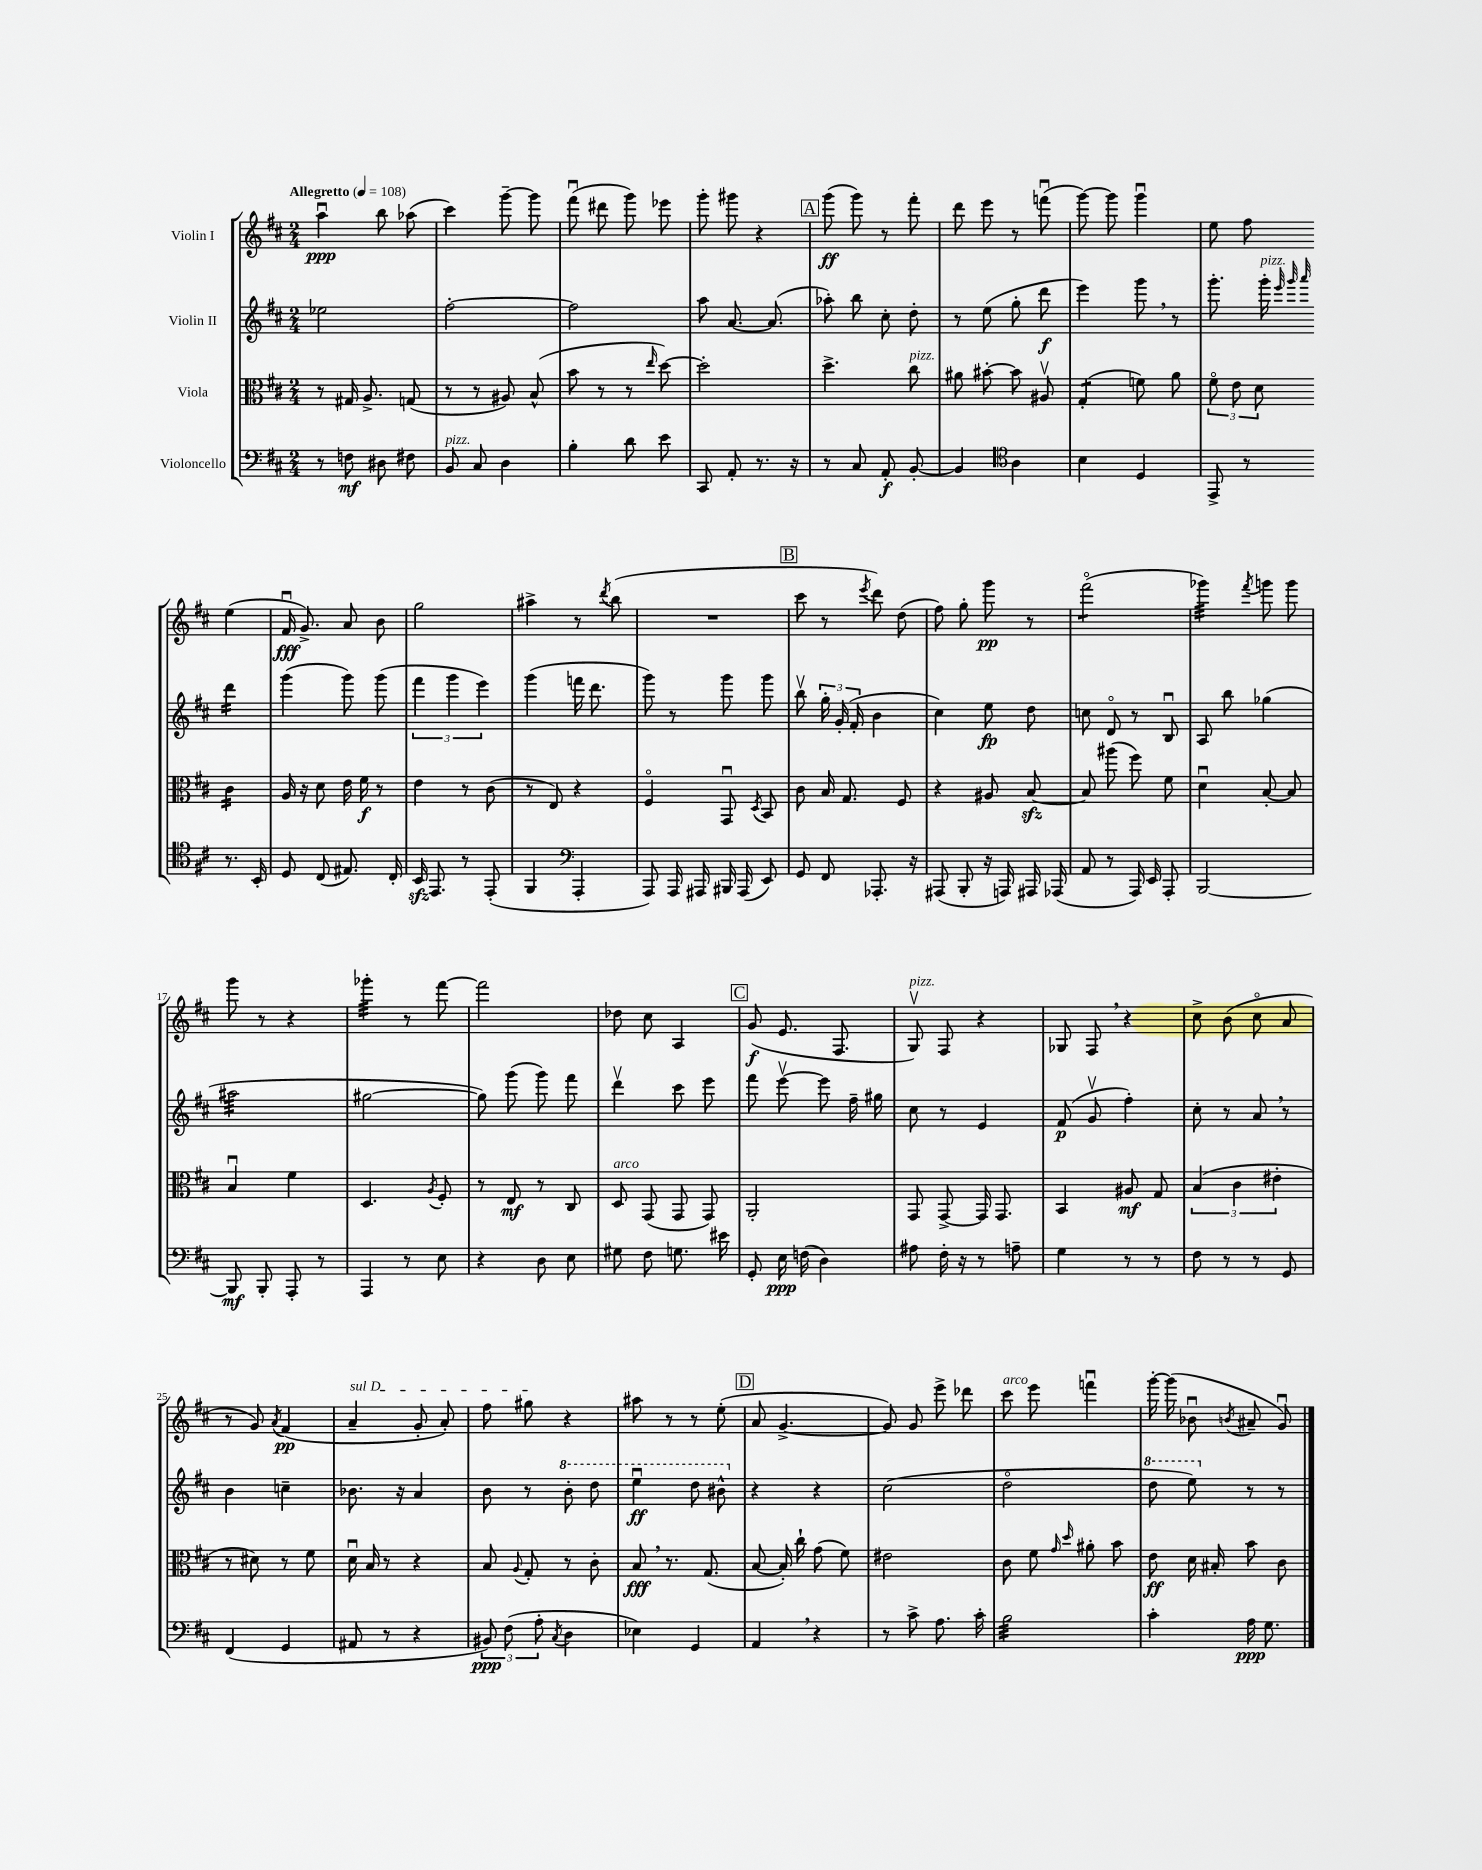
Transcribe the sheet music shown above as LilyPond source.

<<
\new StaffGroup <<
\new Staff = "s0" \with { instrumentName = "Violin I" } {
    \clef treble \key d \major \numericTimeSignature \time 2/4 \tempo "Allegretto" 4 = 108
    \autoBeamOff a''4\downbow\ppp b''8 aes''8( |
    cis'''4) g'''8~-- g'''8 |
    fis'''8\downbow( dis'''8 g'''8) ees'''8 |
    g'''8-. gis'''8 r4 |
    \mark \markup { \box "A" } g'''8\ff( g'''8) r8 fis'''8-. |
    d'''8 e'''8 r8 f'''8\downbow( |
    g'''8~) g'''8 g'''4\downbow |
    e''8 fis''8 e''4( |
    fis'16\downbow\fff g'8.->) a'8 b'8 |
    g''2 |
    ais''4-> r8 \acciaccatura { d'''8 } b''8( |
    R2 |
    \mark \markup { \box "B" } cis'''8 r8 \acciaccatura { e'''8 } d'''8) d''8( |
    fis''8) g''8-. g'''8\pp r8 |
    fis'''2:8\flageolet( |
    ges'''4:32) \acciaccatura { fis'''8 } g'''8 g'''8 |
    g'''8 r8 r4 |
    ges'''4:32-. r8 fis'''8~ |
    fis'''2 |
    des''8 cis''8 a4 |
    \mark \markup { \box "C" } g'8\f( e'8. fis8. |
    g8\upbow^\markup { \italic "pizz." }) fis8 r4 |
    ges8 fis8 \breathe r4 |
    cis''8-> b'8( cis''8\flageolet a'8 |
    r8 g'8) \acciaccatura { a'8 } fis'4\pp( |
    \once \override TextSpanner.bound-details.left.text = \markup { \italic "sul D" } a'4--\startTextSpan g'8-. a'8-.) |
    fis''8 gis''8\stopTextSpan r4 |
    ais''8 r8 r8 e''8-.( |
    \mark \markup { \box "D" } a'8 g'4.~-> |
    g'8) g'8 e'''8-> des'''8 |
    cis'''8^\markup { \italic "arco" } e'''8 f'''4\downbow |
    g'''16~-. g'''16( bes'8\downbow \acciaccatura { b'8 } ais'8-- g'8\downbow) \bar "|." |
}
\new Staff = "s1" \with { instrumentName = "Violin II" } {
    \clef treble \key d \major \numericTimeSignature \time 2/4
    \autoBeamOff ees''2 |
    fis''2~-. |
    fis''2 |
    a''8 a'8.~ a'8.( |
    \mark \markup { \box "A" } aes''8-.) b''8 cis''8-. d''8-. |
    r8 e''8( g''8-. d'''8\f |
    e'''4) g'''8 \breathe r8 |
    g'''8.-. g'''16-.^\markup { \italic "pizz." } \grace { e'''32 g'''32 a'''32 } d'''4:16 |
    g'''4( g'''8) g'''8( |
    \tuplet 3/2 { fis'''4 g'''4 e'''4) } |
    g'''4( f'''16 d'''8. |
    g'''8) r8 g'''8 g'''8 |
    \mark \markup { \box "B" } b''8\upbow \tuplet 3/2 { g''16-. g'16-.( fis'16-. } b'4 |
    cis''4) e''8\fp d''8 |
    c''8 d'8\flageolet r8 b8\downbow |
    a8 b''8 ges''4( |
    ais''2:32 |
    gis''2~ |
    gis''8) g'''8( g'''8) fis'''8 |
    d'''4\upbow cis'''8 e'''8 |
    \mark \markup { \box "C" } fis'''8 e'''8~\upbow e'''8 fis''16-- gis''16 |
    cis''8 r8 e'4 |
    fis'8\p( g'8\upbow fis''4-.) |
    cis''8-. r8 a'8 \breathe r8 |
    b'4 c''4-- |
    bes'8. r16 a'4 |
    b'8 r8 \ottava #1 b''8-. d'''8 |
    e'''4\downbow\ff d'''8 bis''8-^ \ottava #0 |
    \mark \markup { \box "D" } r4 r4 |
    cis''2( |
    d''2\flageolet |
    \ottava #1 d'''8 e'''8) \ottava #0 r8 r8 \bar "|." |
}
\new Staff = "s2" \with { instrumentName = "Viola" } {
    \clef alto \key d \major \numericTimeSignature \time 2/4
    \autoBeamOff r8 gis16 a8.-> g8( |
    r8 r8 ais8) b8-^( |
    b'8 r8 r8 \grace { e''16 } d''8~) |
    d''2-. |
    \mark \markup { \box "A" } d''4.-> cis''8^\markup { \italic "pizz." } |
    ais'8 bis'8~-. bis'8 ais8\upbow |
    g4:8-.( f'8) a'8 |
    \tuplet 3/2 { fis'8\flageolet e'8 d'8 } cis'4:16 |
    a16 r16 d'8 e'16 fis'16\f r8 |
    e'4 r8 cis'8( |
    r8 e8) r4 |
    fis4\flageolet g,8\downbow \acciaccatura { d8 } b,8 |
    \mark \markup { \box "B" } cis'8 b16 g8. fis8 |
    r4 ais8 b8~\sfz |
    b8 ais''8( fis''8) fis'8 |
    d'4\downbow b8~-. b8 |
    b4\downbow fis'4 |
    d4. \acciaccatura { a8 } fis8-. |
    r8 e8\mf r8 cis8 |
    d8^\markup { \italic "arco" } g,8( g,8 g,8) |
    \mark \markup { \box "C" } a,2-. |
    g,8 g,8~-> g,16 g,8. |
    b,4 ais8\mf g8 |
    \tuplet 3/2 { b4( cis'4 eis'4-. } |
    r8 dis'8) r8 fis'8 |
    d'16\downbow b16 r8 r4 |
    b8 \appoggiatura { a8 } g8-. r8 cis'8-. |
    b8\fff \breathe r8. g8.( |
    \mark \markup { \box "D" } b8~ b16-.) cis''16-! g'8( fis'8) |
    eis'2 |
    cis'8 fis'8 \grace { g'16 d''16 } ais'8-. b'8 |
    e'8\ff d'16 bis16-. b'8 cis'8 \bar "|." |
}
\new Staff = "s3" \with { instrumentName = "Violoncello" } {
    \clef bass \key d \major \numericTimeSignature \time 2/4
    \autoBeamOff r8 f8\mf dis8 fis8 |
    b,8^\markup { \italic "pizz." } cis8 d4 |
    b4-. d'8 e'8 |
    cis,8 a,8-. r8. r16 |
    \mark \markup { \box "A" } r8 cis8 a,8-.\f b,8~-. |
    b,4 \clef tenor a4 |
    b4 d4 |
    e,8-> r8 r8. b,16-. |
    d8 cis8( eis8.) cis16-. |
    b,16\sfz e,8. r8 e,8-.( |
    fis,4 \clef bass a,,4-. |
    a,,8) a,,16 ais,,16 bis,,16 ais,,16( e,8) |
    \mark \markup { \box "B" } g,8 fis,8 aes,,8.-. r16 |
    ais,,8( b,,8-. r16 a,,16) ais,,16 aes,,16( |
    a,8 r8 a,,16) e,16 a,,8-. |
    b,,2~ |
    b,,8\mf b,,8-. a,,8-. r8 |
    a,,4 r8 e8 |
    r4 d8 e8 |
    gis8 fis8 g8. eis'16 |
    \mark \markup { \box "C" } g,8-. e16\ppp f16( d4) |
    ais8 fis16-. r16 r8 a8-- |
    g4 r8 r8 |
    fis8 r8 r8 g,8 |
    fis,4( g,4 |
    ais,8 r8 r4 |
    \tuplet 3/2 { bis,8\ppp) fis8( a8-. } \acciaccatura { cis8 } d4 |
    ees4) g,4 |
    \mark \markup { \box "D" } a,4 \breathe r4 |
    r8 cis'8-> a8. cis'16-. |
    b2:32 |
    cis'4-. a16\ppp g8. \bar "|." |
}
>>
>>
